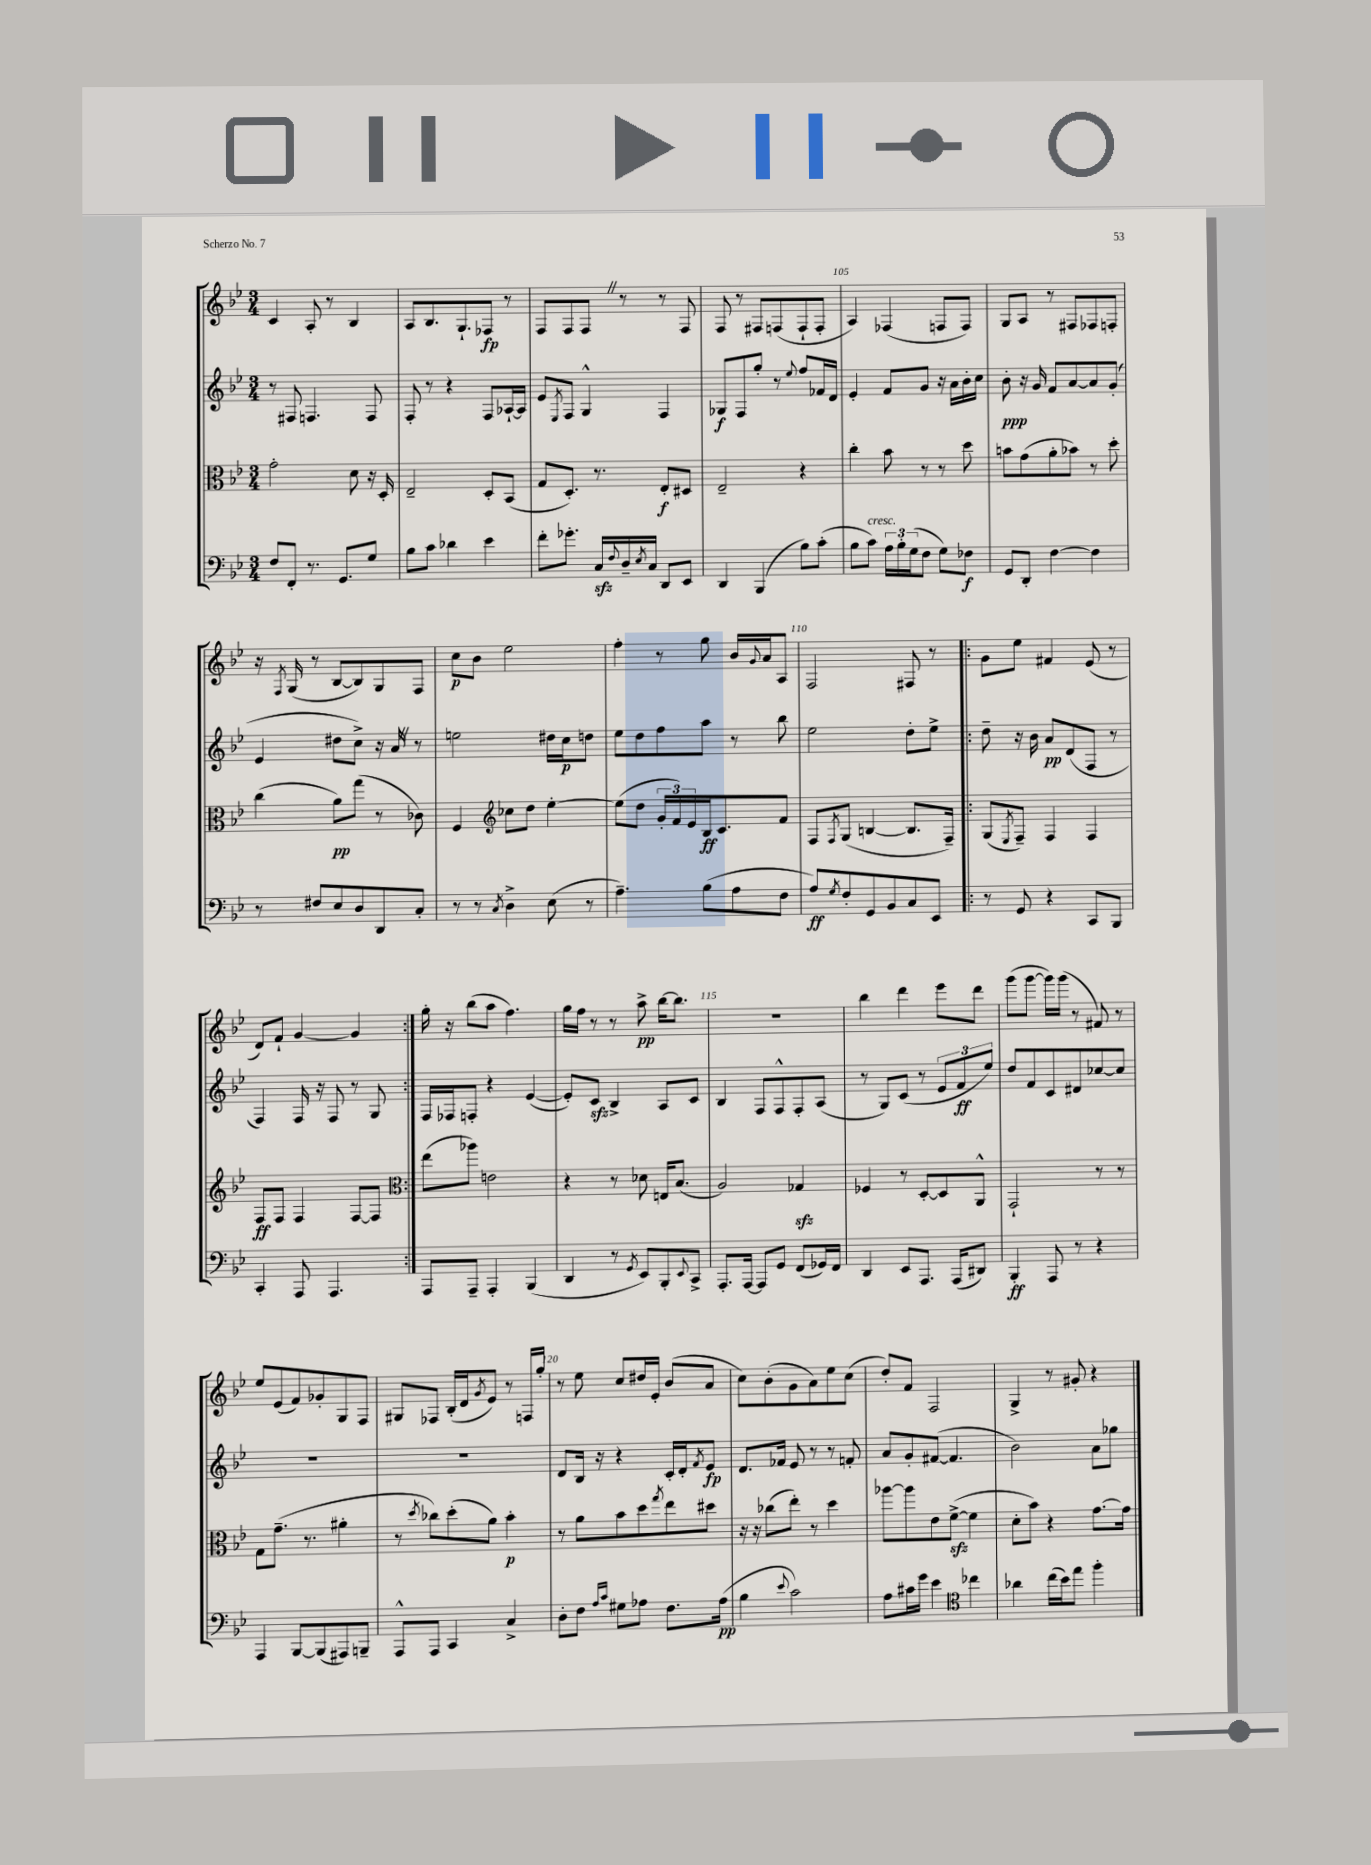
<<
\new StaffGroup <<
\new Staff = "s0" {
    \clef treble \key bes \major \numericTimeSignature \time 3/4
    c'4 a8-. r8 bes4 |
    a8 bes8. g8.-! fes8\fp r8 |
    f8 f8 f8 \once \override BreathingSign.text = \markup { \musicglyph "scripts.caesura.straight" } \breathe r8 r8 f8 |
    f8 r8 fis8 f8( f8-! f8-. |
    a4) fes4( f8 f8) |
    g8 a8 r8 fis8 fes8 f8-. |
    r16 \acciaccatura { f8 } g16( r8 bes8~ bes8) g8 f8 |
    c''8\p bes'8 ees''2 |
    f''4-. r8 g''8 bes'16 \appoggiatura { g'8 } a'16 a8 |
    f2 fis8 r8 |
    \repeat volta 2 { g'8 ees''8 fis'4 ees'8( r8 |
    d'8) f'8-! g'4~ g'4 | }
    g''16-. r16 bes''8( a''8 f''4.) |
    g''16 f''16 r8 r8 a''8->\pp bes''16~ bes''8. |
    R2. |
    bes''4 d'''4 ees'''8 d'''8 |
    g'''8( g'''8~ g'''16) g'''16( r8 fis'8) r8 |
    ees''8 ees'8( f'8) ges'8-. g8 f8 |
    gis8 fes8 bes16-.( d'16 \acciaccatura { g'8 } ees'8) r8 f16 g''16-. |
    r8 ees''8 c''8 dis''16 ees'16-. bes'8( a'8 |
    c''8) bes'8-.( g'8 a'8) ees''8 c''8( |
    d''8-.) f'8 f2 |
    g4-> r8 gis'8-. r4 \bar "|." |
}
\new Staff = "s1" {
    \clef treble \key bes \major \numericTimeSignature \time 3/4
    r8 fis8 f4. f8 |
    f8-. r8 r4 f8 aes16~-! aes16 |
    ees'8 \acciaccatura { ees8 } f8 g4-^ f4 |
    ges8\f f8 g''8-. r8 \appoggiatura { ees''8 } f''8 fes'16 d'16 |
    ees'4-. f'8 g'8 r16 a'16 bes'16-. c''16 |
    bes'8-.\ppp r16 g'16 f'8 a'8~ a'8 g'8-.( |
    ees'4 dis''8 c''8->) r16 a'16 \once \override BreathingSign.text = \markup { \musicglyph "scripts.caesura.straight" } \breathe r8 |
    e''2 dis''16 c''16\p d''8 |
    ees''8 d''8 f''8 a''8 r8 bes''8 |
    ees''2 d''8-. ees''8-> |
    \repeat volta 2 { d''8-- r16 bes'16 a'8\pp d'8( f8 r8 |
    f4) f16 r16 f8 r8 g8 | }
    f16 fes16 f8-. r4 ees'4~( |
    ees'8-.) c'8\sfz bes4-> a8 c'8 |
    bes4 f8 f8-^ f8-. a8( |
    r8 g8) c'8( r8 \tuplet 3/2 { ees'8 f'8\ff ees''8) } |
    d''8 f'8 c'8 dis'8 ces''8~ ces''8 |
    R2. |
    R2. |
    d'8 bes16 r16 r4 c'16-. d'16-. \acciaccatura { f'8 } ees'8\fp |
    d'8. fes'16 ees'8 r8 r8 f'8-. |
    a'8 g'8-. fis'8~( fis'4. |
    bes'2) a'8 ges''8 \bar "|." |
}
\new Staff = "s2" {
    \clef alto \key bes \major \numericTimeSignature \time 3/4
    g'2-. d'8 r16 d16-. |
    ees2-- d8-. bes,8( |
    g8 d8.-.) r8. ees8-.\f dis8 |
    ees2-- r4 |
    c''4-. bes'8 r8 r8 d''8 |
    b'8 g'8( a'8-. bes'8) r8 d''8-. |
    c''4( a'8\pp) g''8( r8 ces'8) |
    f4 \clef treble ces''8 d''8 ees''4~-. |
    ees''8( d''8 \tuplet 3/2 { g'16-. f'16) ees'16 } bes16\ff c'8. f'8 |
    f8 \acciaccatura { f8 } g8( b4~ b8. f16--) |
    \repeat volta 2 { g8( \acciaccatura { ees8 } f8--) f4 f4 |
    f8\ff f8 f4 f8~ f8 | }
    \clef alto ees''8( aes''8) e'2 |
    r4 r8 des'8 e16 bes8.( |
    a2) ges4\sfz |
    fes4 r8 d8~-. d8 a,8-^ |
    g,2-! r8 r8 |
    g8 g'8.--( r8. ais'4-. |
    r8 \acciaccatura { d''8 } ces''8) d''8-.( a'8) bes'4-.\p |
    r8 a'8 bes'8 d''8 \acciaccatura { g''8 } ees''8 dis''8 |
    r16 r16 ces''8( ees''8-.) r8 d''4 |
    aes''8~ aes''8 ees'8 f'8~->\sfz( f'4 |
    d'8-. bes'8) r4 g'8.~ g'16 \bar "|." |
}
\new Staff = "s3" {
    \clef bass \key bes \major \numericTimeSignature \time 3/4
    f8 f,8-. r8. g,8. g8 |
    bes8 c'8 des'4 ees'4 |
    f'8-. ges'8.-. c16\sfz \appoggiatura { f8 } d16-- \acciaccatura { ees8 } c16 d,8 ees,8 |
    d,4 bes,,4( bes8) c'8-.( |
    bes8 c'8^\markup { \italic "cresc." }) \tuplet 3/2 { a16 bes16-. g16( } f8 g8) fes8\f |
    g,8 d,8-. f4~ f4 |
    r8 fis8 ees8 d8 d,8 c8-. |
    r8 r8 \acciaccatura { c8 } d4-> ees8( r8 |
    a4.--) bes8( a8 f8 |
    a8\ff) \acciaccatura { g8 } f8-. g,8 bes,8 c8 ees,8 |
    \repeat volta 2 { r8 g,8 r4 c,8 bes,,8 |
    c,4-. a,,8 a,,4. | }
    a,,8 a,,8-- a,,4-. bes,,4( |
    d,4 r8 \acciaccatura { g,8 } ees,8) bes,,8-. \appoggiatura { ees,8 } c,8-> |
    a,,8.-. a,,16~ a,,8 g,8 f,8( ges,16) f,16 |
    d,4 ees,8 a,,8. a,,16( dis,8) |
    bes,,4-.\ff a,,8 r8 r4 |
    a,,4 bes,,8~ bes,,8( ais,,8) b,,8-- |
    a,,8-^ a,,8 c,4 c4-> |
    d8-. f8 \grace { a16 c'16 } gis8 aes8 f8. aes16\pp( |
    bes4 \appoggiatura { ees'8 } c'2) |
    a8 cis'16 g'16 ees'4 \clef tenor ces''4 |
    aes'4 c''16( bes'16) ees''8 f''4-. \bar "|." |
}
>>
>>
\layout { \context { \Score currentBarNumber = #101 \override BarNumber.break-visibility = ##(#f #t #t) barNumberVisibility = #(every-nth-bar-number-visible 5) } }
